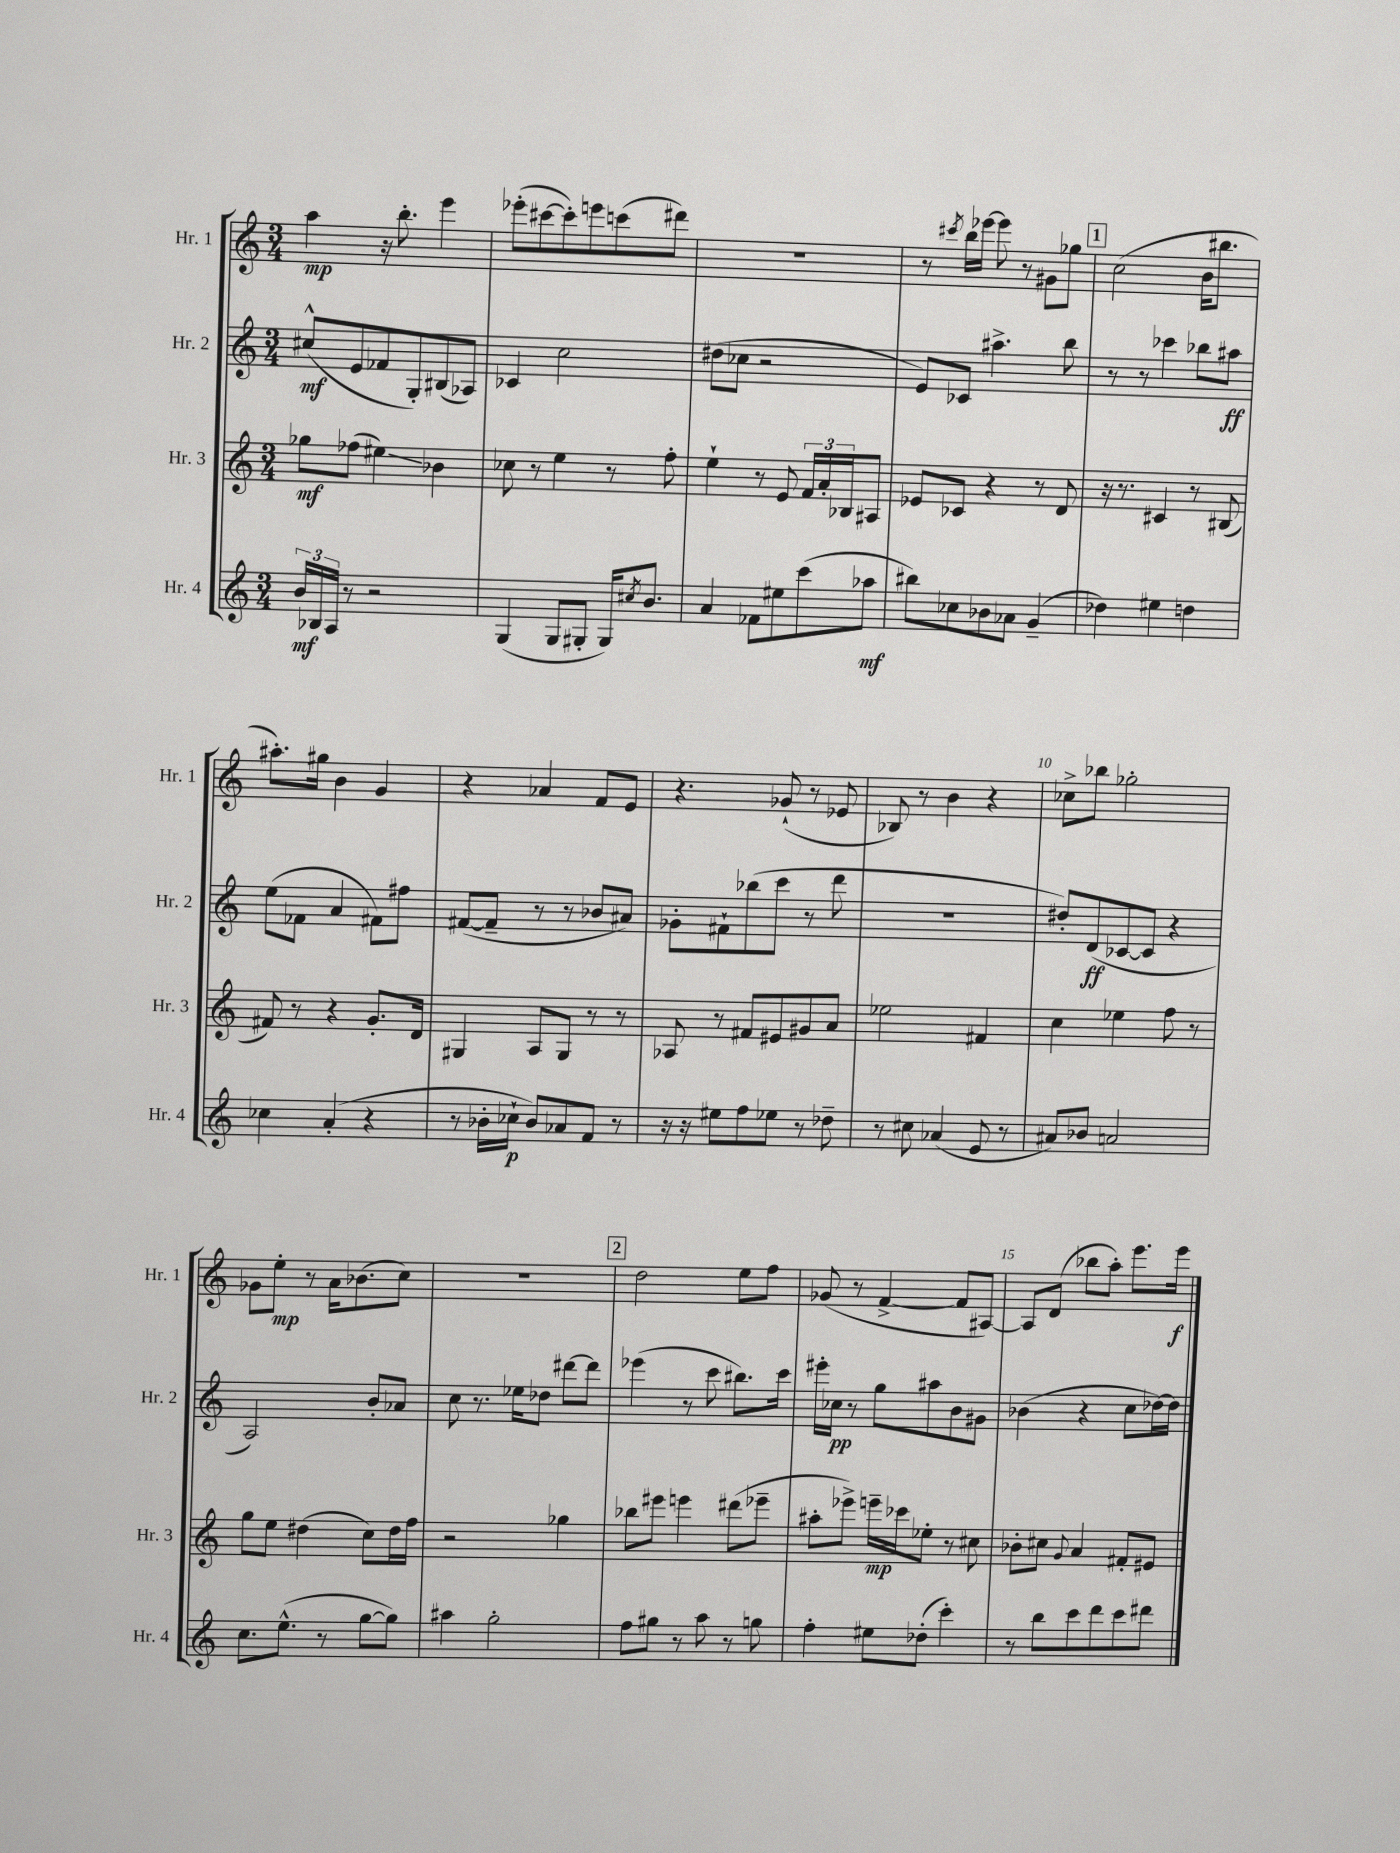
<<
\new StaffGroup <<
\new Staff = "s0" \with { instrumentName = "Hr. 1" shortInstrumentName = "Hr. 1" } {
    \clef treble \key c \major \numericTimeSignature \time 3/4
    a''4\mp r16 b''8.-. e'''4 |
    ees'''8-.( cis'''8~ cis'''8-.) e'''8 c'''8( dis'''8) |
    R2. |
    r8 \acciaccatura { cis'''8 } b''16 ees'''16~ ees'''8 r8 gis'8 ges''8 |
    \mark \markup { \box "1" } c''2( b'16 bis''8. |
    ais''8.-.) gis''16 b'4 g'4 |
    r4 aes'4 f'8 e'8 |
    r4. ges'8-!( r8 ees'8 |
    bes8) r8 b'4 r4 |
    ces''8-> bes''8 ges''2-. |
    ges'8 e''8-.\mp r8 a'16 bes'8.( c''8) |
    R2. |
    \mark \markup { \box "2" } d''2 e''8 f''8 |
    ges'8( r8 f'4~-> f'8 ais8~) |
    ais8 d'8( bes''8 a''8-.) e'''8. e'''16\f \bar "|." |
}
\new Staff = "s1" \with { instrumentName = "Hr. 2" shortInstrumentName = "Hr. 2" } {
    \clef treble \key c \major \numericTimeSignature \time 3/4
    cis''8-^\mf( e'8 fes'8 g8-.) bis8( aes8) |
    ces'4 c''2 |
    dis''8( ces''8 r2 |
    e'8) ces'8 ais''4.-> b''8 |
    \mark \markup { \box "1" } r8 r8 ces'''4 bes''8 ais''8\ff |
    e''8( fes'8 a'4 fis'8) fis''8 |
    fis'8~( fis'8-- r8 r8 bes'8 ais'8) |
    ges'8-. fis'8-! bes''8( c'''8 r8 d'''8 |
    R2. |
    dis''8-.) d'8\ff( ces'8~ ces'8 r4 |
    a2) b'8-. aes'8 |
    c''8 r8. ees''16 des''8 dis'''8~ dis'''8 |
    \mark \markup { \box "2" } ees'''4( r8 c'''8 bis''8.) c'''16 |
    eis'''16-. ces''16\pp r8 g''8 ais''8 b'8 gis'8 |
    bes'4( r4 c''8 des''16~) des''16 \bar "|." |
}
\new Staff = "s2" \with { instrumentName = "Hr. 3" shortInstrumentName = "Hr. 3" } {
    \clef treble \key c \major \numericTimeSignature \time 3/4
    ges''8\mf fes''8( eis''4\glissando) bes'4 |
    ces''8 r8 e''4 r8 f''8-. |
    e''4-! r8 e'8 \tuplet 3/2 { f'16 a'16-. bes16 } ais8 |
    ees'8 ces'8 r4 r8 d'8 |
    \mark \markup { \box "1" } r16 r8. cis'4 r8 bis8( |
    fis'8) r8 r4 g'8.-. d'16 |
    gis4 a8 gis8 r8 r8 |
    aes8 r8 fis'8 eis'8 gis'8 a'8 |
    ees''2 fis'4 |
    c''4 ees''4 f''8 r8 |
    g''8 e''8 dis''4( c''8) dis''16 f''16 |
    r2 ges''4 |
    \mark \markup { \box "2" } bes''8 eis'''8 e'''4 dis'''8( ees'''8-- |
    ais''8-. ees'''8->) e'''16--\mp ces'''16 ees''8-. r8 cis''8 |
    bes'8-. cis''8 \appoggiatura { g'8 } a'4 fis'8-. eis'8 \bar "|." |
}
\new Staff = "s3" \with { instrumentName = "Hr. 4" shortInstrumentName = "Hr. 4" } {
    \clef treble \key c \major \numericTimeSignature \time 3/4
    \tuplet 3/2 { b'16\mf bes16 a16 } r8 r2 |
    g4( g8 gis8-. gis16) \acciaccatura { cis''8 } b'8. |
    a'4 fes'8 eis''8 c'''8( aes''8\mf |
    bis''8) ces''8 bes'8 aes'8 g'4--( |
    \mark \markup { \box "1" } des''4) eis''4 d''4 |
    ces''4 a'4-.( r4 |
    r8 bes'16-. ces''16-!\p bes'8) aes'8 f'8 r8 |
    r16 r16 eis''8 f''8 ees''8 r8 des''8-- |
    r8 cis''8 aes'4( e'8 r8 |
    ais'8) bes'8 a'2 |
    c''8. e''8.-^( r8 g''8~ g''8) |
    ais''4 g''2-. |
    \mark \markup { \box "2" } f''8 gis''8 r8 a''8 r8 g''8 |
    f''4-. eis''8 des''8-.( c'''4-.) |
    r8 b''8 c'''8 d'''8 c'''8 dis'''8 \bar "|." |
}
>>
>>
\layout { \context { \Score \override BarNumber.break-visibility = ##(#f #t #t) barNumberVisibility = #(every-nth-bar-number-visible 5) } }
